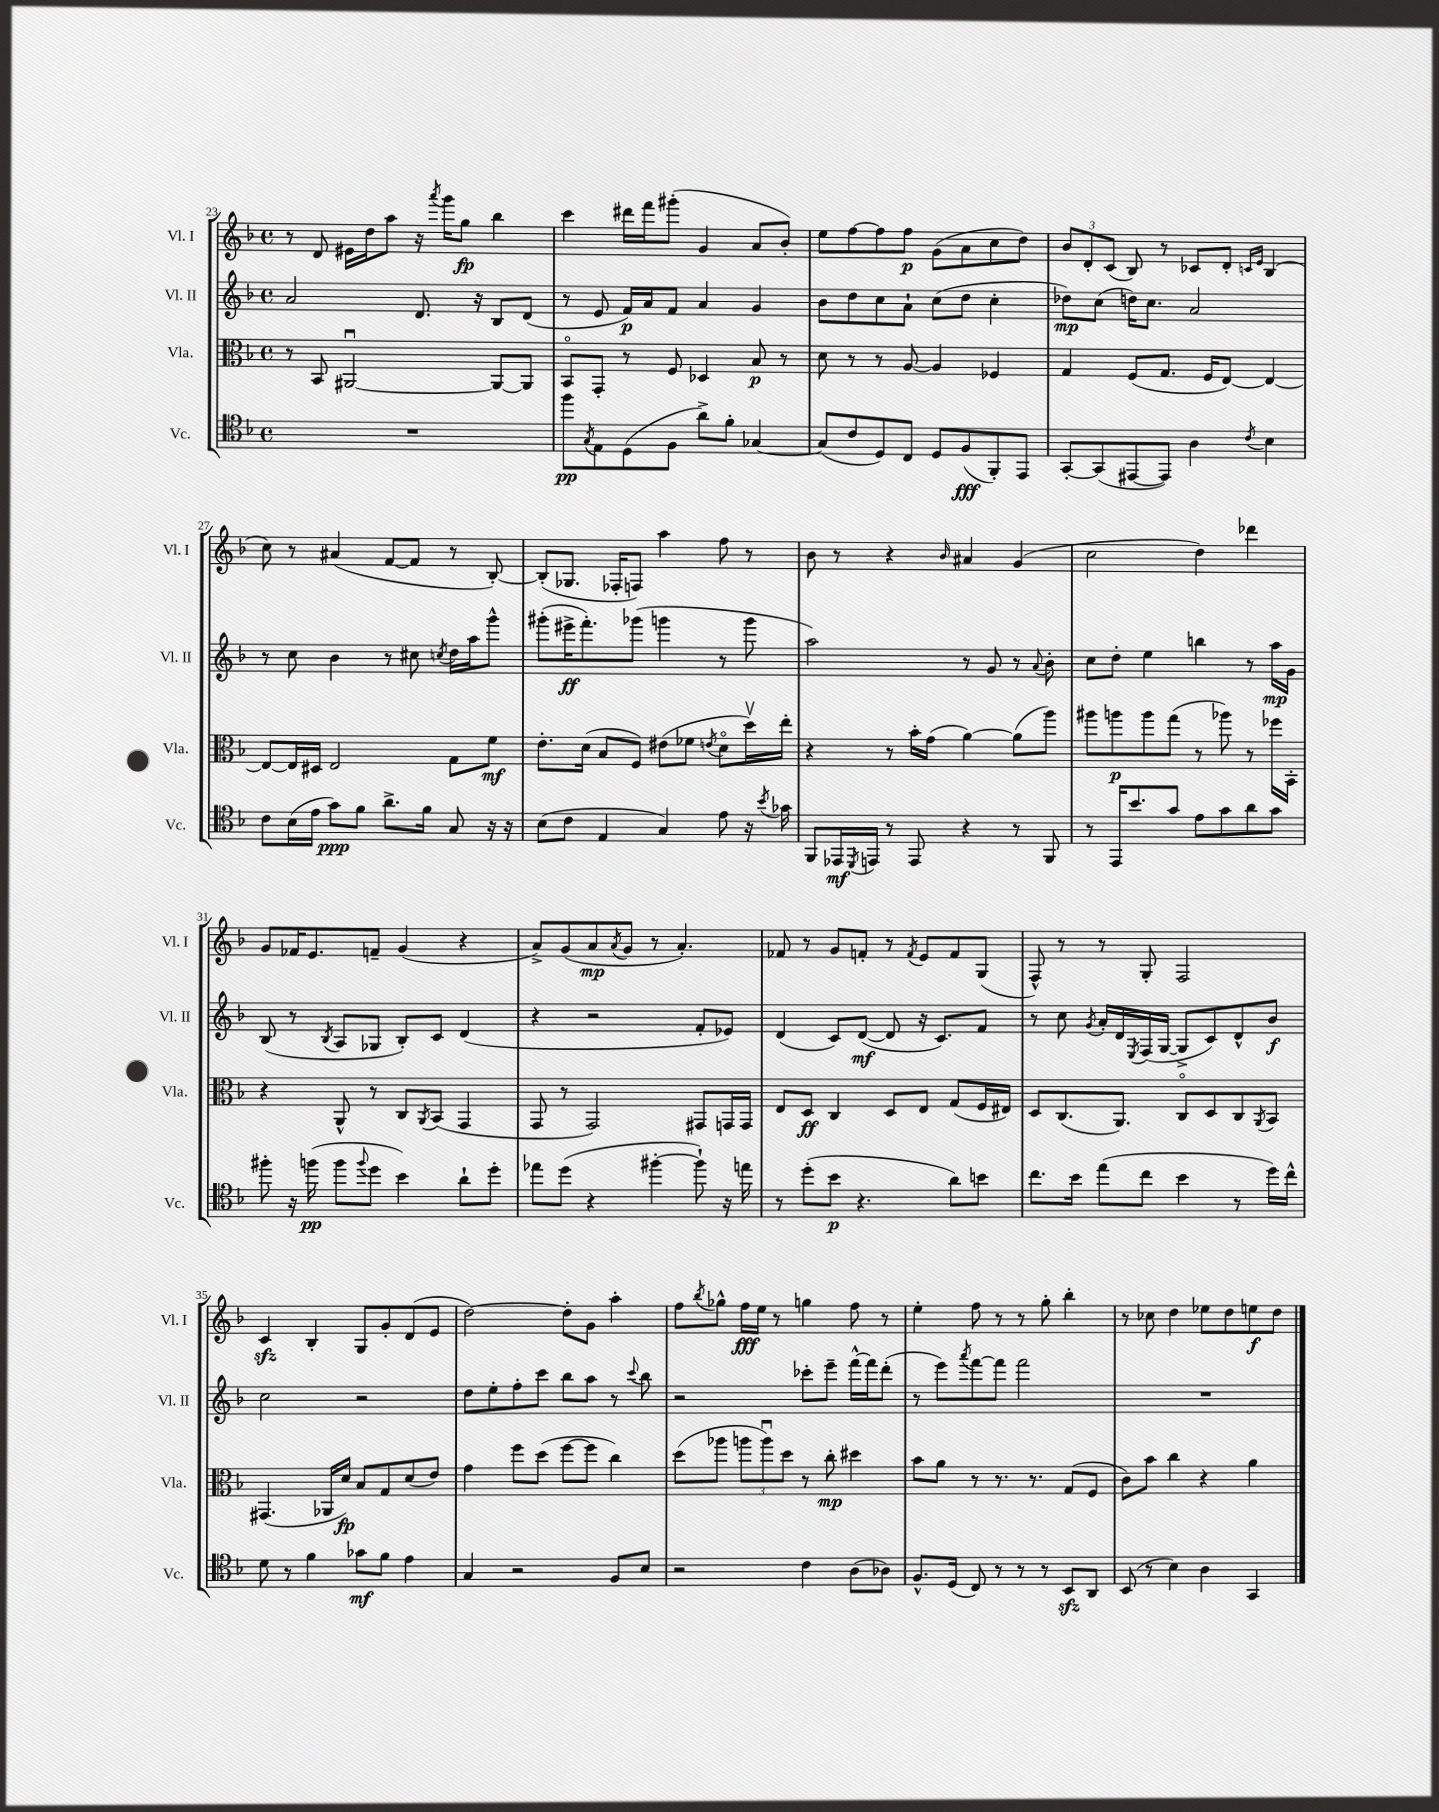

**kern	**dynam	**kern	**dynam	**kern	**dynam	**kern	**dynam
*part4	*part4	*part3	*part3	*part2	*part2	*part1	*part1
*staff4	*staff4	*staff3	*staff3	*staff2	*staff2	*staff1	*staff1
*I"Vc.	*	*I"Vla.	*	*I"Vl. II	*	*I"Vl. I	*
*I'Vc.	*	*I'Vla.	*	*I'Vl. II	*	*I'Vl. I	*
*clefC4	*	*clefC3	*	*clefG2	*	*clefG2	*
*k[b-]	*	*k[b-]	*	*k[b-]	*	*k[b-]	*
*M4/4	*	*M4/4	*	*M4/4	*	*M4/4	*
*met(c)	*	*met(c)	*	*met(c)	*	*met(c)	*
=23	=23	=23	=23	=23	=23	=23	=23
1r	.	8r	.	2a/	.	8r	.
.	.	8BB-/	.	.	.	8d/	.
.	.	[2AA#Xu/	.	.	.	16e#X\LL	.
.	.	.	.	.	.	16dd\J	.
.	.	.	.	.	.	8aa\J	.
.	.	.	.	8.d/	.	16r	.
.	.	.	.	.	.	8qaaa/	.
.	.	.	.	.	.	16ggg\KL	.
.	.	.	.	.	.	8gg\J	fp
.	.	.	.	16r	.	.	.
.	.	8AA#/L_	.	8B-/L	.	4bb-\	.
.	.	8AA#/J]	.	(8d/J	.	.	.
=24	=24	=24	=24	=24	=24	=24	=24
8ff\L	pp	8BB-/L	.	8r	.	4ccc\	.
8qG/	.	.	.	.	.	.	.
8E\	.	8GG'/J	.	8e/	.	.	.
(8D\	.	8r	.	16f/LL)	p	16ddd#X\LL	.
.	.	.	.	16a/J	.	16fff\J	.
8F\J	.	8F/	.	8f/J	.	(8ggg#X'\J	.
8a^\L)	.	4D-X/	.	4a/	.	4g/	.
8f'\J	.	.	.	.	.	.	.
[4G-X/	.	8B-/	p	4g/	.	8a/L	.
.	.	8r	.	.	.	8b-'/J)	.
=25	=25	=25	=25	=25	=25	=25	=25
(8G-/L]	.	8d\	.	8b-\L	.	8ee\L	.
8c/	.	8r	.	8dd\	.	[8ff\	.
8D/)	.	8r	.	8cc\	.	8ff\]	.
8C/J	.	[8A/	.	8a`\J	.	8ff\J	p
8D/L	.	4A/]	.	(8cc\L	.	(8g\L	.
(8F/	fff	.	.	8dd\J	.	8a\	.
8FF'/)	.	4F-X/	.	4cc'\	.	8cc\	.
8EE/J	.	.	.	.	.	8dd\J)	.
=26	=26	=26	=26	=26	=26	=26	=26
[8GG'/L	.	4G/	.	8dd-X\L)	mp	12b-/L	.
.	.	.	.	.	.	12d'/	.
(8GG/]	.	.	.	(8cc\J	.	.	.
.	.	.	.	.	.	(12c/J	.
[8EE#X/	.	(8F/L	.	16ddn\KL)	.	8B-/)	.
.	.	.	.	8.cc\J	.	.	.
8EE#/J])	.	8.G/J	.	.	.	8r	.
4A\	.	.	.	2a/	.	8c-X/L	.
.	.	16F/KL	.	.	.	.	.
.	.	[8E/J)	.	.	.	8d'/J	.
.	.	.	.	.	.	16qqcn/LL	.
8qc/	.	.	.	.	.	16qqe/JJ	.
4B-\	.	4E/_	.	.	.	(4B-/	.
!!LO:LB:g=z
=27	=27	=27	=27	=27	=27	=27	=27
8c\L	.	8E/L_	.	8r	.	8cc\)	.
(16B-\L	.	16E/L]	.	8cc\	.	8r	.
16e\JJ	.	16D#X/JJ	.	.	.	.	.
8g\L)	ppp	2E/	.	4b-\	.	(4a#X/	.
8f\J	.	.	.	.	.	.	.
8.a^\L	.	.	.	8r	.	[8f/L	.
.	.	.	.	8cc#X\	.	8f/J]	.
16f\Jk	.	.	.	.	.	.	.
.	.	.	.	8qccn/	.	.	.
8G/	.	8G\L	.	16dd\LL	.	8r	.
.	.	.	.	16aa\J	.	.	.
16r	.	8f\J	mf	8ggg^^\J	.	[8B-'/)	.
16r	.	.	.	.	.	.	.
=28	=28	=28	=28	=28	=28	=28	=28
(8B-\L	.	8.e'\L	.	(8ggg#X'\L	.	(8B-'/L]	.
8c\J	.	.	.	16eee#X^\K	ff	8.G-X/J	.
.	.	(16d\Jk	.	8.fff'\)	.	.	.
4E/	.	8B-/L	.	.	.	.	.
.	.	.	.	.	.	16F-X'/KL	.
.	.	8F/J)	.	(8ggg-X\J	.	8Fn/J)	.
4G/)	.	(8e#X\L	.	4gggn\	.	4aa\	.
.	.	8f-X\J	.	.	.	.	.
.	.	8qen/	.	.	.	.	.
8e\	.	8d\L	.	8r	.	8ff\	.
16r	.	16ddv\L)	.	8ggg\	.	8r	.
8qb-/	.	.	.	.	.	.	.
16g-X\	.	16ee'\JJ	.	.	.	.	.
=29	=29	=29	=29	=29	=29	=29	=29
8FF/L	.	4r	.	2aa\)	.	8b-\	.
16EE-X/L	mf	.	.	.	.	8r	.
8qDD/	.	.	.	.	.	.	.
16EEn/JJ	.	.	.	.	.	.	.
8r	.	8r	.	.	.	4r	.
8EE/	.	16b-'\LL	.	.	.	.	.
.	.	(16g\JJ	.	.	.	.	.
.	.	.	.	.	.	16qqb-/	.
4r	.	[4a\)	.	8r	.	4a#X/	.
.	.	.	.	8g/	.	.	.
8r	.	(8a\L]	.	8r	.	(4g/	.
.	.	.	.	8qqa/	.	.	.
8FF/	.	8aa\J)	.	8b-'\	.	.	.
=30	=30	=30	=30	=30	=30	=30	=30
8r	.	8aa#X\L	.	8cc\L	.	2cc\	.
16EE/KL	.	8aan\	p	8dd'\J	.	.	.
8.b-/	.	.	.	.	.	.	.
.	.	8aa\	.	4ee\	.	.	.
8g/J	.	(8gg\J	.	.	.	.	.
8e\L	.	8r	.	4bbn\	.	4dd\)	.
8g\	.	8aa-X\)	.	.	.	.	.
8a\	.	8r	.	8r	.	4ddd-X\	.
8g\J	.	16ff-X\LL	.	16aa\LL	mp	.	.
.	.	16BB-'\JJ	.	16g\JJ	.	.	.
!!LO:LB:g=z
=31	=31	=31	=31	=31	=31	=31	=31
8ff#X'\	.	4r	.	(8B-/	.	8g/L	.
16r	.	.	.	8r	.	16f-X/K	.
(16ffn\	pp	.	.	.	.	8.e/	.
.	.	.	.	8qB-/	.	.	.
8ff\L	.	8AA^^/	.	8A/L	.	.	.
8qqff/	.	.	.	.	.	.	.
8dd\J	.	8r	.	8G-X/J	.	8fn~/J	.
4b-\)	.	8C/L	.	8B-'/L)	.	(4g/	.
.	.	8qAA/	.	.	.	.	.
.	.	(8BB-/J	.	8c/J	.	.	.
8a`\L	.	4GG/	.	(4d/	.	4r	.
8dd'\J	.	.	.	.	.	.	.
=32	=32	=32	=32	=32	=32	=32	=32
8ee-X\L	.	8GG/	.	4r	.	8a^/L)	.
(8dd\J	.	8r	.	.	.	(8g/	.
4r	.	2GG/)	.	2r	.	8a/	mp
.	.	.	.	.	.	8qa/	.
.	.	.	.	.	.	8g/J	.
[4ff#X'\	.	.	.	.	.	8r	.
.	.	.	.	.	.	4.a'/)	.
8ff#`\])	.	8GG#X/L	.	8f'/L	.	.	.
16r	.	16GGn/L	.	8e-X/J)	.	.	.
16een\	.	16GG/JJ	.	.	.	.	.
=33	=33	=33	=33	=33	=33	=33	=33
8r	.	8E/L	.	(4d/	.	8f-X/	.
(8dd'\L	.	8D/J	ff	.	.	8r	.
8b-\J	p	4C/	.	8c/L)	.	8g/L	.
4.r	.	.	.	([8d/J	mf	8fn'/J	.
.	.	8D/L	.	8d/]	.	8r	.
.	.	.	.	.	.	8qf/	.
.	.	8E/J	.	16r	.	8e/L	.
.	.	.	.	8.c/L)	.	.	.
8a\L)	.	(8G/L	.	.	.	8f/	.
8bn\J	.	16F/L	.	8f/J	.	(8G/J	.
.	.	16E#X/JJ)	.	.	.	.	.
=34	=34	=34	=34	=34	=34	=34	=34
8.cc\L	.	8D/L	.	8r	.	8F^^/)	.
.	.	(8.C/	.	8cc\	.	8r	.
16b-\Jk	.	.	.	.	.	.	.
.	.	.	.	8qg/	.	.	.
(8ee\L	.	.	.	16a'/LL	.	8r	.
.	.	8.AA/J)	.	16d/	.	.	.
.	.	.	.	8qE/	.	.	.
8cc\J	.	.	.	(16F/	.	8G'/	.
.	.	.	.	[16G/JJ	.	.	.
4b-\	.	8C/L	.	8G^/L]	.	2F/	.
.	.	8D/	.	8c/)	.	.	.
8r	.	8C/	.	8d^^/	.	.	.
.	.	8qAA/	.	.	.	.	.
16dd\LL)	.	8BB-/J	.	8b-/J	f	.	.
16cc^^\JJ	.	.	.	.	.	.	.
!!LO:LB:g=z
=35	=35	=35	=35	=35	=35	=35	=35
8d\	.	(4.GG#X/	.	2cc\	.	4czz/	.
8r	.	.	.	.	.	.	.
4f\	.	.	.	.	.	4B-'/	.
.	.	16AA-X/LL	.	.	.	.	.
.	.	16d/JJ)	fp	.	.	.	.
8g-X\L	mf	8B-/L	.	2r	.	8G/L	.
8f\J	.	8G/	.	.	.	8g'/	.
4e\	.	(8d/	.	.	.	(8d/	.
.	.	8e/J)	.	.	.	8e/J	.
=36	=36	=36	=36	=36	=36	=36	=36
4G/	.	4g\	.	8dd\L	.	[2dd\)	.
.	.	.	.	8ee'\	.	.	.
2r	.	8ff\L	.	8ff'\	.	.	.
.	.	(8dd\J	.	8ccc\J	.	.	.
.	.	[8ff\L	.	8bb-\L	.	8dd'\L]	.
.	.	8ff\J]	.	8aa\J	.	8g\J	.
8F/L	.	4cc\)	.	8r	.	4aa'\	.
.	.	.	.	8qqccc/	.	.	.
8B-/J	.	.	.	8bb-\	.	.	.
=37	=37	=37	=37	=37	=37	=37	=37
2r	.	(8dd\L	.	2r	.	8ff\L	.
.	.	.	.	.	.	8qbb-/	.
.	.	8aa-X\J	.	.	.	8gg-X^^\J	.
.	.	12aan\L	.	.	.	16ff\LL	fff
.	.	.	.	.	.	16ee\JJ	.
.	.	12aau\)	.	.	.	.	.
.	.	.	.	.	.	8r	.
.	.	12dd\J	.	.	.	.	.
4c\	.	8r	.	8ccc-X'\L	.	4ggn\	.
.	.	8cc'\	mp	8eee~\J	.	.	.
(8A\L	.	4dd#X\	.	[16fff^^\LL	.	8ff\	.
.	.	.	.	16fff\J]	.	.	.
8A-X\J)	.	.	.	(8ddd'\J	.	8r	.
=38	=38	=38	=38	=38	=38	=38	=38
8.F^^/L	.	8b-\L	.	8r	.	4ee'\	.
.	.	8a\J	.	8eee\L)	.	.	.
(16D/Jk	.	.	.	.	.	.	.
.	.	.	.	8qaaa/	.	.	.
8C/)	.	8r	.	[8fff\	.	8ff\	.
8r	.	8.r	.	8fff\J]	.	8r	.
8r	.	.	.	2fff\	.	8r	.
.	.	8.r	.	.	.	.	.
8r	.	.	.	.	.	8gg'\	.
8BB-zz/L	.	(8G/L	.	.	.	4bb-'\	.
8AA/J	.	8F/J	.	.	.	.	.
=39	=39	=39	=39	=39	=39	=39	=39
(8BB-/	.	8c\L)	.	1r	.	8r	.
8r	.	8b-\J	.	.	.	8cc-X\	.
4B-\)	.	4cc\	.	.	.	4dd\	.
4A\	.	4r	.	.	.	8ee-X\L	.
.	.	.	.	.	.	8dd\	.
4GG/	.	4a\	.	.	.	8een\	f
.	.	.	.	.	.	8dd\J	.
==	==	==	==	==	==	==	==
*-	*-	*-	*-	*-	*-	*-	*-
